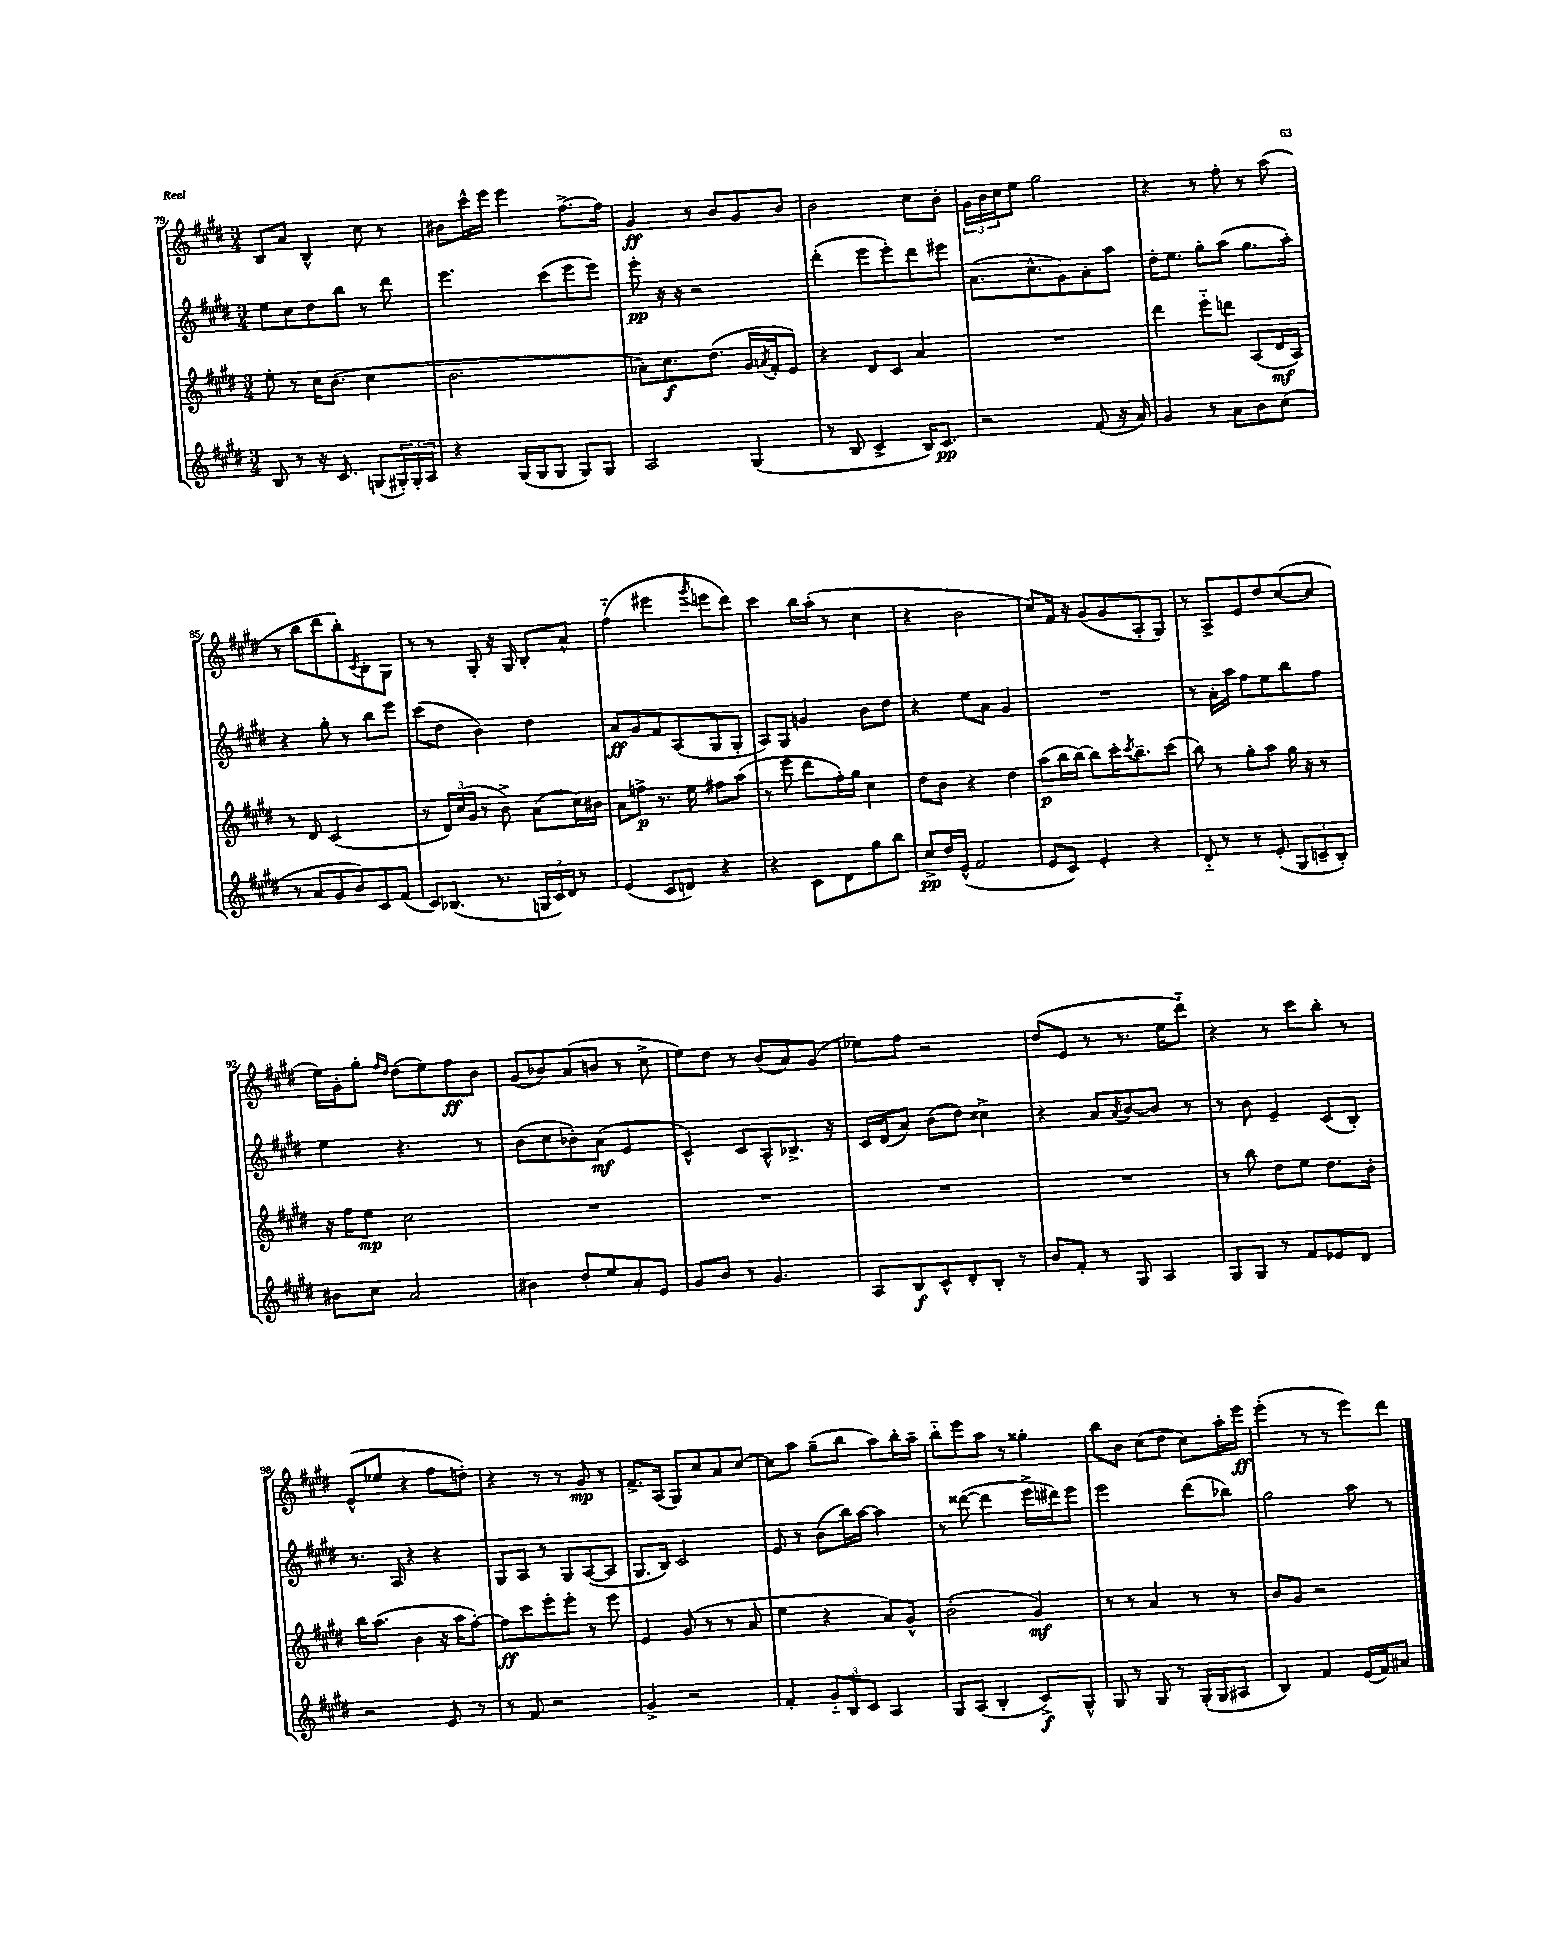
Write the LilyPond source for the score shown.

<<
\new StaffGroup <<
\new Staff = "s0" {
    \clef treble \key e \major \numericTimeSignature \time 3/4
    b8 a'8 b4-^ cis''8 r8 |
    bis'8 cis'''16-^ e'''16 e'''4 fis''8.~-> fis''16 |
    gis'4\ff r8 b'8 gis'8 b'8 |
    b'2 cis''8 b'8-. |
    \tuplet 3/2 { gis'16 b'16 cis''16 } e''8 gis''2 |
    r4 r8 fis''8-. r8 a''8( |
    r8 b''8 dis'''8 b''8-.) \acciaccatura { cis'8 } b8-. gis8 |
    r8 r8 gis8-. r16 gis16 b8-. a'8-^ |
    fis''4-_( eis'''4 \acciaccatura { gis'''8 } e'''8 dis'''8) |
    cis'''4 b''16 a''16-.( r8 cis''4 |
    r4 b'2 |
    cis''8) fis'16 r16 gis'8( gis'8 a8-. gis8) |
    r8 a8-> e'8 dis''8 cis''8~( cis''8 |
    e''16) gis'16-. gis''8-. \grace { fis''16 dis''16 } dis''8( e''8) fis''8\ff b'8 |
    gis'8( bes'8) a'8( b'8 r8 cis''8-> |
    e''8) dis''8 r8 b'8( a'8) gis'8( |
    ees''8) fis''8 r2 |
    dis''8( e'8 r8 r8. e''16 dis'''8-_) |
    r4 r8 cis'''8 b''8-. r8 |
    e'8-^( ees''8 r4 fis''8 d''8-.) |
    r4 r8 r8 gis'8\mp r8 |
    fis'8.-> a16( gis8) cis''8 a'8 cis''8~ |
    cis''8 a''8 gis''8--( b''8 a''8) b''16-. a''16-- |
    b''8-_ e'''8 a''8 r8 gisis''4-. |
    b''8 b'8 cis''8( dis''8 cis''8) a''16-. e'''16\ff |
    e'''4-.( r8 r8 e'''8) dis'''8 \bar "|." |
}
\new Staff = "s1" {
    \clef treble \key e \major \numericTimeSignature \time 3/4
    e''8 cis''8 dis''8 b''8 r8 dis'''8 |
    e'''4. cis'''8( e'''8 e'''8) |
    e'''8-.\pp r16 r16 r2 |
    dis'''4-.( e'''8 e'''8-.) dis'''8 eis'''8 |
    a'8.( cis''8.-^ gis'8) a'8-. a''8 |
    dis''16-. e''8. gis''8-. a''8( gis''8. a''16-.) |
    r4 gis''8-. r8 b''8 e'''8 |
    cis'''8( dis''8 b'4) dis''4 |
    a'8\ff gis'8 fis'8 a8( gis8 gis8-. |
    a8) gis8 g'4 b'8 dis''8 |
    r4 e''8 a'8 gis'4 |
    R2. |
    r8 a'16-. a''16 fis''8 e''8 b''8 fis''8 |
    e''4 r4. r8 |
    b'8( cis''8 bes'8-.) a'8\mf( e'4 |
    cis'4-^) cis'8 a8-^ bes8.-> r16 |
    cis'16 dis'16( a'8) b'8( dis''8) cisis''4-> |
    r4 a'8 \acciaccatura { a'8 } b'8~ b'8 r8 |
    r8 b'8 e'4-- cis'8( b8-.) |
    r8. a16 r4 r4 |
    gis8 a8 r8 gis8 a8~( a8 |
    gis8. b16) cis'2 |
    e'8 r8 b'8( b''16) a''16~ a''4 |
    r8 disis'''8~( disis'''4 e'''16-> dis'''16) e'''8 |
    e'''2 dis'''8( bes''8) |
    gis''2 a''8 r8 \bar "|." |
}
\new Staff = "s2" {
    \clef treble \key e \major \numericTimeSignature \time 3/4
    e''8-. r8 cis''16 b'8.( cis''4 |
    b'2. |
    aes'8-.) cis''8.\f dis''8.( gis'16 \acciaccatura { a'8 } fis'16-. e'8) |
    r4 dis'8 cis'8 a'4 |
    R2. |
    dis'''4 e'''8-_ d'''8 a8( dis'16\mf a16) |
    r8 dis'8 cis'2( |
    r8 \tuplet 3/2 { dis'16) cis''16( gis'16 } r8 b'8->) a'8( cis''16) bis'16 |
    a'8 f''8->\p r8. e''16 fis''8 a''8( |
    r8 e'''8 dis'''8 fis''16-.) gis''16 cis''4 |
    dis''8 b'8 r4 dis''4 |
    a''8\p( b''16 b''16~) b''8 cis'''16-. \acciaccatura { cis'''8 } b''8.-- cis'''8( |
    b''8) r8 gis''8-. a''8 gis''16 r16 r8 |
    r16 fis''16 e''8\mp cis''2 |
    R2. |
    R2. |
    R2. |
    R2. |
    r8 b''8 dis''8 e''8 dis''8. b'16-. |
    b''16 a''8.( b'4 r16 a''16 fis''8~-.) |
    fis''8\ff cis'''8 e'''8-. e'''8-. r8 e'''8 |
    e'4 gis'8( r8 r8 a'8 |
    e''4 r4 a'8) gis'8-^ |
    b'2-.( gis'4\mf) |
    r8 r8 a'4 r8 r8 |
    b'8 gis'8 r2 \bar "|." |
}
\new Staff = "s3" {
    \clef treble \key e \major \numericTimeSignature \time 3/4
    b8 r8 r16 cis'8. g8( \tuplet 3/2 { gis16-.) gis16-. a16 } |
    r4 gis16( gis16 gis8 gis8) gis8 |
    a2 gis4( |
    r8 b8 cis'4-> b16) cis'8.\pp |
    r2 fis'8( r16 a'16) |
    gis'4 r8 a'8 b'8 cis''8( |
    r8 a'8 gis'8 b'8) cis'8 fis'8( |
    cis'8) bes8.( r8. \tuplet 3/2 { g16 cis'16) dis'16 } r8 |
    e'4( cis'8 d'8) r4 |
    r4 cis'8 dis'8 gis''8 b''8 |
    cis''8->\pp dis''16 e'16-^( fis'2 |
    e'8 cis'8) e'4-. r4 |
    dis'8-_ r8 r8 e'8-.( \tuplet 3/2 { gis8 c'8-- b8-.) } |
    bis'8 cis''8 a'2 |
    bis'4 dis''8-. e''8 a'8-. e'8 |
    gis'8 b'8 r8 gis'4. |
    a8 b8\f cis'8-^ dis'8-. b8-. r8 |
    b'8 fis'8-. r8 gis8 a4 |
    gis8 gis8 r8 fis'8 ees'8 dis'8 |
    r2 e'8 r8 |
    r8 fis'8 r2 |
    gis'4-> r2 |
    fis'4-. \tuplet 3/2 { gis'8-_ b8 cis'8 } a4 |
    gis8 a8( b4-. cis'8->\f) gis8-^ |
    gis8 r8 gis8 r8 gis16-.( gis16 ais8 |
    b4) fis'4 e'16( fis'16) ais'8 \bar "|." |
}
>>
>>
\layout { \context { \Score currentBarNumber = #79 } }
